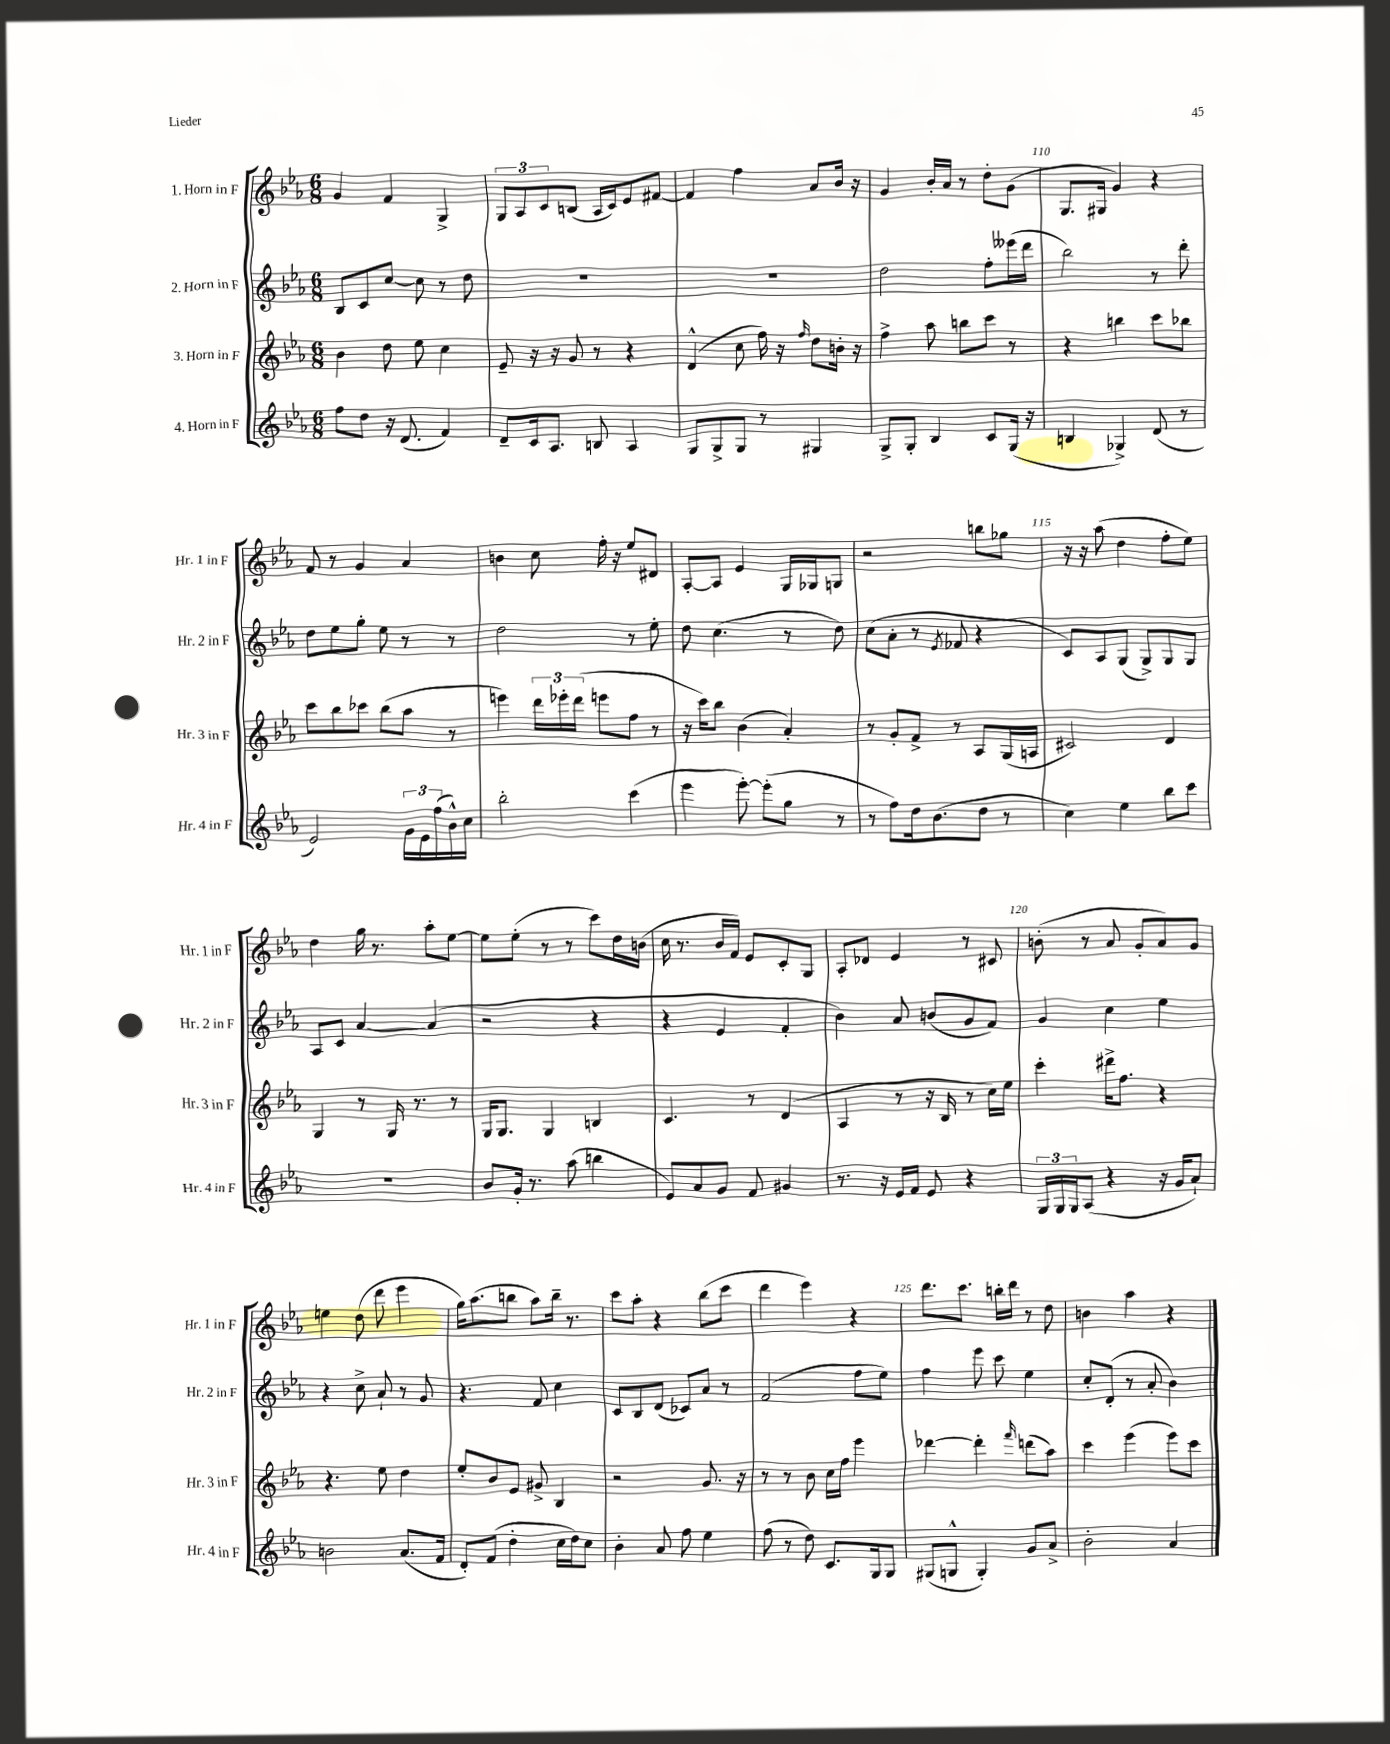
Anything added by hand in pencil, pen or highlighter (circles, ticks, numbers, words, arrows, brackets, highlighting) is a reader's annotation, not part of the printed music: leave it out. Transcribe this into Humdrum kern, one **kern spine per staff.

**kern	**kern	**kern	**kern
*staff4	*staff3	*staff2	*staff1
*clefG2	*clefG2	*clefG2	*clefG2
*k[b-e-a-]	*k[b-e-a-]	*k[b-e-a-]	*k[b-e-a-]
*M6/8	*M6/8	*M6/8	*M6/8
8ff	4b-	8B-	4g
8dd	.	8c	.
16r	8dd	[8cc	4f
(8.d	.	.	.
.	8ee-	8cc]	.
4f)	4cc	8r	4G^
.	.	8dd	.
=	=	=	=
8d~	8e-~	2.r	12G
.	.	.	12A-
16c	16r	.	.
.	.	.	12c
8.A-	16r	.	.
.	8g	.	(8B
8B	8r	.	16A-
.	.	.	16c)
4A-	4r	.	8e-
.	.	.	[8f#
=	=	=	=
8G	(4d^^	2.r	4f#]
8G^	.	.	.
8G	8cc	.	4ff
8r	16ff)	.	.
.	16r	.	.
.	16qqff	.	.
4G#	8dd	.	8a-
.	16b'	.	16b-
.	16r	.	16r
=	=	=	=
8G^	4ff^	2dd	4g
8G'	.	.	.
4B-	8aa-	.	16b-'
.	.	.	16a-
.	8bb	.	8r
8c	8ccc	8ff'	8dd'
(16G	8r	(16eee--	(8g
16r	.	16ddd	.
=	=	=	=
4B	4r	2bb-)	8.G
.	.	.	16G#
4G-^)	4bb	.	4g)
(8d	8ccc	8r	4r
8r	8bb-	8ddd'	.
=	=	=	=
2e-)	8ccc	8dd	8f
.	8bb-	8ee-	8r
.	8ccc-	8gg'	4g
.	(8bb-	8ee-	.
24g	8aa-	8r	4a-
24e-	.	.	.
(24ff	.	.	.
16b-^^)	8r	8r	.
16cc	.	.	.
=	=	=	=
2bb-'	4eee)	2dd	4b
.	24ddd	.	8cc
.	24eee-'	.	.
.	(24ddd	.	.
.	8eee	.	16ff'
.	.	.	16r
(4ccc	8ff	8r	8ee-
.	8r	8ee-'	8d#
=	=	=	=
4eee-	16r	8dd	[8A-'
.	16ccc)	.	.
.	8bb-	(4.cc	8A-]
[8eee-')	(4b-	.	4e-
(8eee-']	.	.	.
8gg	4a-')	8r	16G
.	.	.	16G-
8r	.	8dd)	8G
=	=	=	=
8r	8r	(8cc	2r
8ff)	8g'	8a-'	.
16dd	8f^	8r	.
(8.b-	.	.	.
.	.	8qe-	.
.	8r	8f-	.
8dd	8A-	4r	8bb
8r	(16G	.	8gg-
.	16A	.	.
=	=	=	=
4cc)	2c#)	8c)	16r
.	.	.	16r
.	.	8A-	(8aa-
4ee-	.	(8G	4dd
.	.	8G^)	.
8bb-	4d	8G	8ff'
8ccc	.	8G	8ee-)
=	=	=	=
2.r	4G	8A-	4dd
.	.	8c	.
.	8r	[4a-	16gg
.	.	.	8.r
.	16G	.	.
.	8.r	.	.
.	.	(4a-]	8aa-'
.	8r	.	[8ee-
=	=	=	=
8b-	16G	2r	8ee-]
.	8.G	.	.
16g'	.	.	(8ee-'
8.r	.	.	.
.	4G	.	8r
(8aa-	.	.	8r
4bb	4B	4r	8ccc)
.	.	.	16dd
.	.	.	(16b
=	=	=	=
8e-)	4.c	4r	16cc
.	.	.	8.r
8a-	.	.	.
8g	.	4e-	16b-
.	.	.	16f)
8f	8r	.	8e-
4g#	(4d	4f'	8c'
.	.	.	8G
=	=	=	=
8.r	4A-	4b-)	8A-'
.	.	.	8d-
16r	.	.	.
16e-	8r	8a-	4e-
16f	.	.	.
8e-	16r	(8b	.
.	16B-	.	.
4r	8r	8g	8r
.	16cc)	8f)	8c#
.	16ee-	.	.
=	=	=	=
24G	4ccc'	4g	(8b'
24G	.	.	.
24G	.	.	.
(8A-	.	.	8r
4r	16ddd#^	4cc	8a-
.	8.ff	.	.
.	.	.	8g'
16r	4r	4ee-	8a-)
16g	.	.	.
8a-`)	.	.	8g
=	=	=	=
2b	4.r	4r	4ee
.	.	8cc^	(8dd
.	8ee-	8a-`	8ddd
(8.a-	4dd	8r	4eee-
.	.	8g	.
16f	.	.	.
=	=	=	=
8d')	8ee-'	4.r	16gg)
.	.	.	(8.aa-
(8f	8b-	.	.
4dd'	8e-	.	8bb
.	8g#^	8f	8aa-)
16cc	4B-	4cc	16bb~
16dd)	.	.	8.r
8cc	.	.	.
=	=	=	=
4b-'	2r	8c	8ccc
.	.	8B-	8aa-'
8a-	.	(8d	4r
8ff	.	8c-)	.
4ee-	8.g	8a-	(8bb-
.	.	8r	8ccc
.	16r	.	.
=	=	=	=
(8ff	8r	(2f	4ddd
8r	8r	.	.
8dd)	8b-	.	4eee-)
8.c	16cc	.	.
.	16ff	.	.
.	4eee-	8ff	4r
16G	.	.	.
8G	.	8ee-)	.
=	=	=	=
(8G#	[4ddd-	4ff	8.ddd
8G^^	.	.	.
.	.	.	8.ccc
4G')	4ddd-']	8eee-	.
.	.	8ccc	16bb'
.	.	.	16ddd
.	16qqfff	.	.
8g	(8ddd	4ee-	8r
8a-^	8aa-)	.	8dd
=	=	=	=
2b-'	4ccc	8cc'	4b
.	.	(8d'	.
.	(4eee-	8r	4aa-
.	.	8a-'	.
4a-	8eee-)	4b-)	4r
.	8ccc	.	.
==	==	==	==
*-	*-	*-	*-
